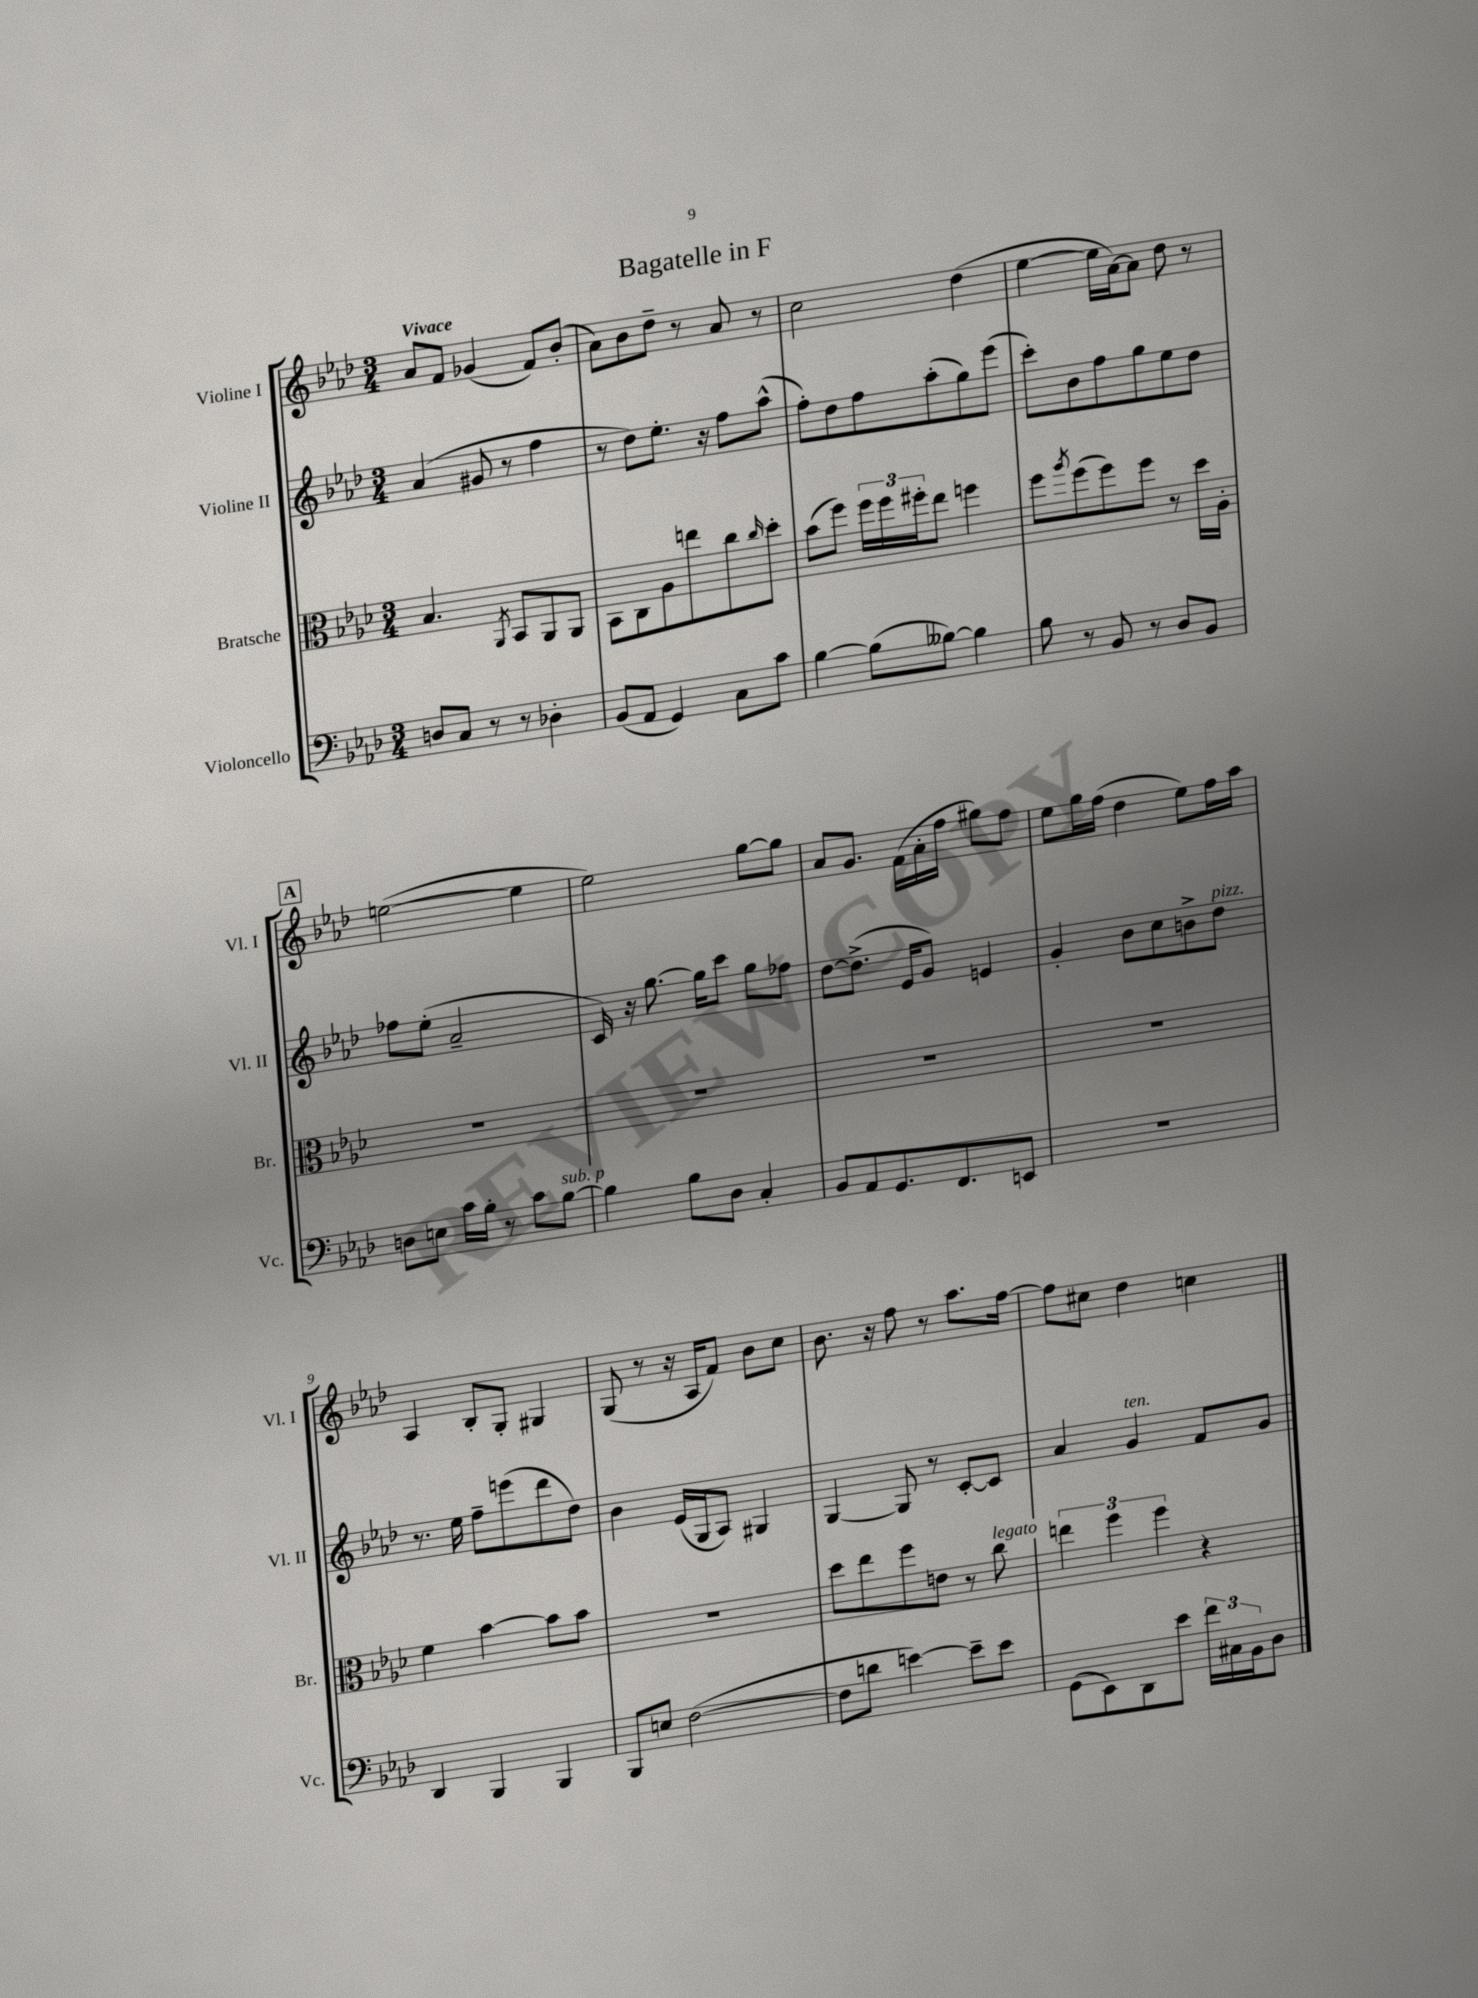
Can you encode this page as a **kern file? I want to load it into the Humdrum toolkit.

**kern	**kern	**kern	**kern
*staff4	*staff3	*staff2	*staff1
*clefF4	*clefC3	*clefG2	*clefG2
*k[b-e-a-d-]	*k[b-e-a-d-]	*k[b-e-a-d-]	*k[b-e-a-d-]
*M3/4	*M3/4	*M3/4	*M3/4
8D/L	4.B-/	(4a-/	8a-/L
8C/J	.	.	8f/J
8r	.	8g#/	(4g-/
.	8qAA-/	.	.
8r	8BB-/L	8r	.
4D-'\	8AA-/	4ff\	8f/L)
.	8AA-/J	.	(8b-'/J
=	=	=	=
(8BB-/L	8BB-\L	8r	8a-\L)
8AA-/J	8C\	8dd-\L)	8b-\
4GG/)	8A-\	8.ee-'\J	8dd-~\J
.	8ee\	.	8r
.	.	16r	.
8C\L	8cc\	8ff\L	8a-/
.	16qqcc/	.	.
8c\J	8dd-'\J	(8aa-^^\J	8r
=	=	=	=
[4B-\	(8b-\L	8ff'\L)	2cc\
.	8ff\J)	8dd-\	.
(8B-\]L	24ff\LL	8ff\	.
.	24ff\	.	.
.	24ff#'\J	.	.
[8B--\J)	8ee-\J	(8aa-'\	.
4B--\]	4ff\	8gg\)	(4dd-\
.	.	(8eee-\J	.
=	=	=	=
8B-\	8ff\L	8ccc'\L)	[4ee-\
.	8qaa-/	.	.
8r	(8ff\	8b-\	.
8BB-/	8ff\)	8ff\	16ee-\]LL
.	.	.	[16a-\J)
8r	8ff\J	8gg\	8a-\]J
8D-/L	8r	8ee-\	8dd-\
8BB-/J	16dd-\LL	8dd-\J	8r
.	16A-'\JJ	.	.
=	=	=	=
8D\L	2.r	8ff-\L	([2ee\
8E\J	.	(8ee-'\J	.
16c\LL	.	2a-~/	.
16B-'\JJ	.	.	.
8r	.	.	.
8c\L	.	.	4ee\]
[8B-\J	.	.	.
=	=	=	=
4B-\]	2.r	16c/)	2ee-\)
.	.	16r	.
.	.	[8.gg\	.
8B-\L	.	.	.
.	.	16gg\]LK	.
8D-\J	.	8ccc\J	.
4C'/	.	8gg\L	[8gg\L
.	.	8ff-\J	8gg\]J
=	=	=	=
8BB-/L	2.r	[8dd-\L	8a-/L
8AA-/	.	(8.dd-^\]J	8.g/J
8.GG/	.	.	.
.	.	16e-/LK	(16f\LL
.	.	8g/J)	16a-'\
8.FF/	.	.	16ff\JJ
.	.	4e/	8gg#\L)
8EE/J	.	.	8ff\J
=	=	=	=
2.r	2.r	4g'/	8ee-\L
.	.	.	16gg\L
.	.	.	(16ff\JJ
.	.	8b-\L	4dd-\
.	.	8cc\	.
.	.	8b^\	8ee-\L)
.	.	8dd-\J	16ff\L
.	.	.	16aa-\JJ
=	=	=	=
4DD-/	4f\	8.r	4A-/
.	.	16ee-\	.
4BBB-/	[4b-\	8ff~\L	8B-'/L
.	.	(8eee\	8G'/J
4BBB-/	8b-\]L	8ddd-\	4G#/
.	8b-\J	8dd-\J)	.
=	=	=	=
8BBB-/L	2.r	4b-\	(8G/
8E/J	.	.	8r
([2F\	.	(16e-/LL	16r
.	.	16G/J	16A-/LK
.	.	8A-/J)	8f/J)
.	.	4G#/	8b-\L
.	.	.	8cc\J
=	=	=	=
8F\]L	8dd-\L	[4G/	8.b-\
8d\J	8ee-\	.	.
.	.	.	16r
[4e\)	8ff\	8G/]	8ff\
.	8e\J	8r	8r
8e~\]L	8r	[8c'/L	8.aa-\L
8e\J	8cc\	8c/]J	.
.	.	.	[16ff\Jk
=	=	=	=
(8GG\L	6ee\	4a-/	8ff\]L
8EE-\)	.	.	8cc#\J
.	6ff\	.	.
8DD-\	.	4g/	4dd-\
.	6ff\	.	.
8e-\J	.	.	.
24f\LL	4r	8f/L	4cc\
24C#\	.	.	.
24BB-\J	.	.	.
8D-\J	.	8g/J	.
==	==	==	==
*-	*-	*-	*-
